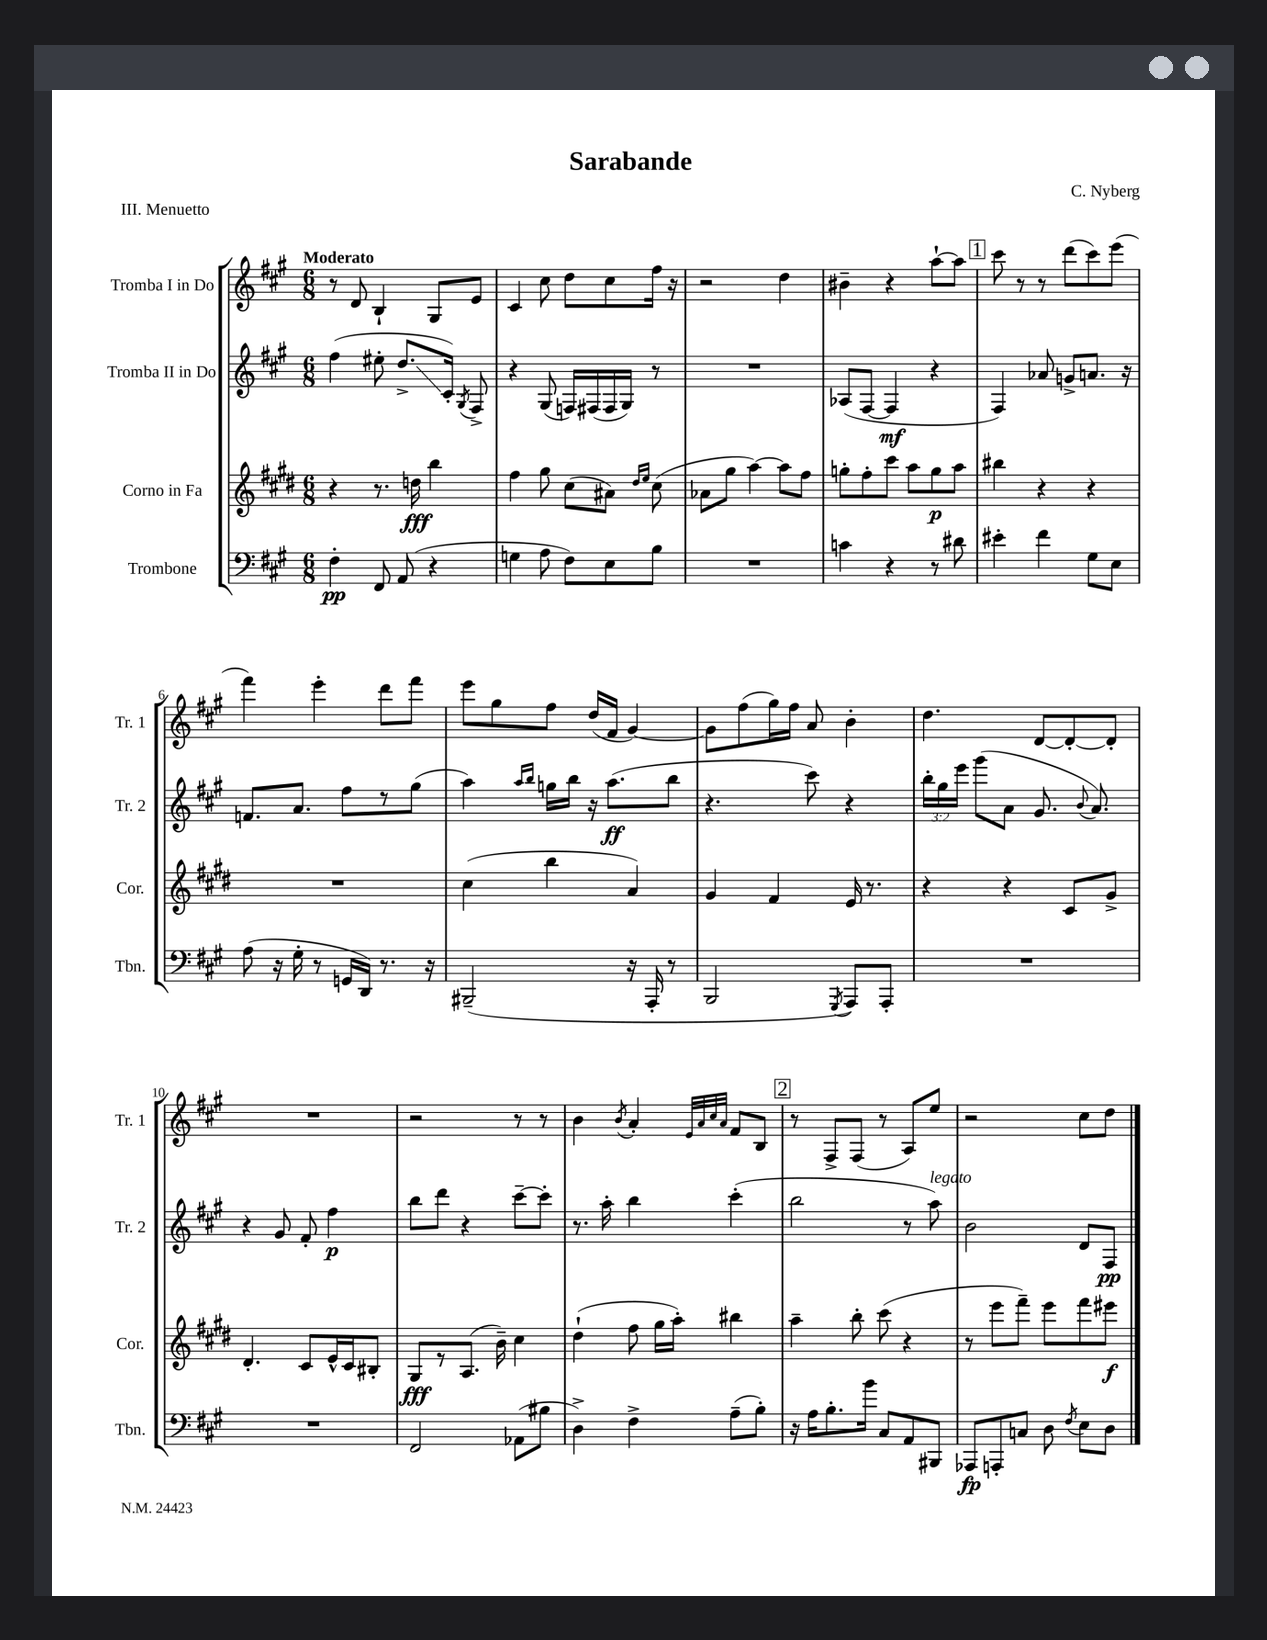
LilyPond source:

\header { title = "Sarabande" composer = "C. Nyberg" piece = "III. Menuetto" }
<<
\new StaffGroup <<
\new Staff = "s0" \with { instrumentName = "Tromba I in Do" shortInstrumentName = "Tr. 1" } {
    \clef treble \key a \major \numericTimeSignature \time 6/8 \tempo "Moderato"
    \autoBeamOff r8 d'8 b4-! gis8[ e'8] |
    cis'4 cis''8 d''8[ cis''8 fis''16] r16 |
    r2 d''4 |
    bis'4-- r4 a''8[~-! a''8] |
    \mark \markup { \box "1" } cis'''8 r8 r8 d'''8[( cis'''8) e'''8]( |
    fis'''4) e'''4-. d'''8[ fis'''8] |
    e'''8[ gis''8 fis''8] d''16[( fis'16] gis'4~) |
    gis'8[ fis''8( gis''16) fis''16] a'8 b'4-. |
    d''4. d'8[~ d'8~-. d'8]-. |
    R2. |
    r2 r8 r8 |
    b'4 \acciaccatura { b'8 } a'4-. \grace { e'32[ a'32 cis''32 a'32] } fis'8[ b8] |
    \mark \markup { \box "2" } r8 fis8[-> fis8]( r8 a8[) e''8] |
    r2 cis''8[ d''8] \bar "|." |
}
\new Staff = "s1" \with { instrumentName = "Tromba II in Do" shortInstrumentName = "Tr. 2" } {
    \clef treble \key a \major \numericTimeSignature \time 6/8 \override Staff.TupletNumber.text = #tuplet-number::calc-fraction-text
    \autoBeamOff fis''4( eis''8-. d''8.[->\glissando cis'16]-.) \acciaccatura { gis8 } fis8-> |
    r4 gis8( f16[) fis16( fis16 gis16]) r8 |
    R2. |
    aes8[( fis8]~ fis4\mf r4 |
    \mark \markup { \box "1" } fis4) aes'8 g'8[-> a'8.] r16 |
    f'8.[ a'8.] fis''8[ r8 gis''8]( |
    a''4) \grace { a''16[ b''16] } g''16[ b''16] r16 a''8.[\ff( b''8] |
    r4. cis'''8) r4 |
    \tuplet 3/2 { b''16[-. gis''16 e'''16] } gis'''8[( a'8] gis'8. \appoggiatura { b'8 } a'8.) |
    r4 gis'8 fis'8-. fis''4\p |
    b''8[ d'''8] r4 cis'''8[~-- cis'''8]-. |
    r8. a''16-. b''4 cis'''4-.( |
    \mark \markup { \box "2" } b''2 r8 a''8^\markup { \italic "legato" }) |
    b'2 d'8[ fis8]\pp \bar "|." |
}
\new Staff = "s2" \with { instrumentName = "Corno in Fa" shortInstrumentName = "Cor." } {
    \clef treble \key e \major \numericTimeSignature \time 6/8
    \autoBeamOff r4 r8. d''16\fff b''4 |
    fis''4 gis''8 cis''8[( ais'8]) \grace { dis''16[ e''16] } cis''8( |
    aes'8[ gis''8] a''4~) a''8[ fis''8] |
    g''8[-. fis''8-. cis'''8] a''8[ g''8\p a''8] |
    \mark \markup { \box "1" } bis''4 r4 r4 |
    R2. |
    cis''4( b''4 a'4) |
    gis'4 fis'4 e'16 r8. |
    r4 r4 cis'8[ gis'8]-> |
    dis'4.-. cis'8[ e'16-^ cis'16 bis8]-. |
    gis8[\fff r8 a8.]( b'16--) cis''4 |
    dis''4-!( fis''8 gis''16[ a''16]-.) bis''4 |
    \mark \markup { \box "2" } a''4-- b''8-. cis'''8( r4 |
    r8 e'''8[ fis'''8]--) e'''8[ fis'''8 eis'''8]\f \bar "|." |
}
\new Staff = "s3" \with { instrumentName = "Trombone" shortInstrumentName = "Tbn." } {
    \clef bass \key a \major \numericTimeSignature \time 6/8
    \autoBeamOff fis4-.\pp fis,8 a,8( r4 |
    g4 a8 fis8[) e8 b8] |
    R2. |
    c'4 r4 r8 dis'8 |
    \mark \markup { \box "1" } eis'4-. fis'4 gis8[ e8] |
    a8( r16 gis16-. r8 g,16[ d,16]) r8. r16 |
    bis,,2--( r16 a,,16-. r8 |
    b,,2 \acciaccatura { gis,,8 } a,,8[) a,,8]-. |
    R2. |
    R2. |
    fis,2 aes,8[( bis8] |
    d4->) fis4-> a8[--( b8]-.) |
    \mark \markup { \box "2" } r16 a16[ b8.-. b'16] cis8[ a,8 bis,,8] |
    aes,,8[\fp a,,8-. c8] d8 \acciaccatura { fis8 } e8[ d8] \bar "|." |
}
>>
>>
